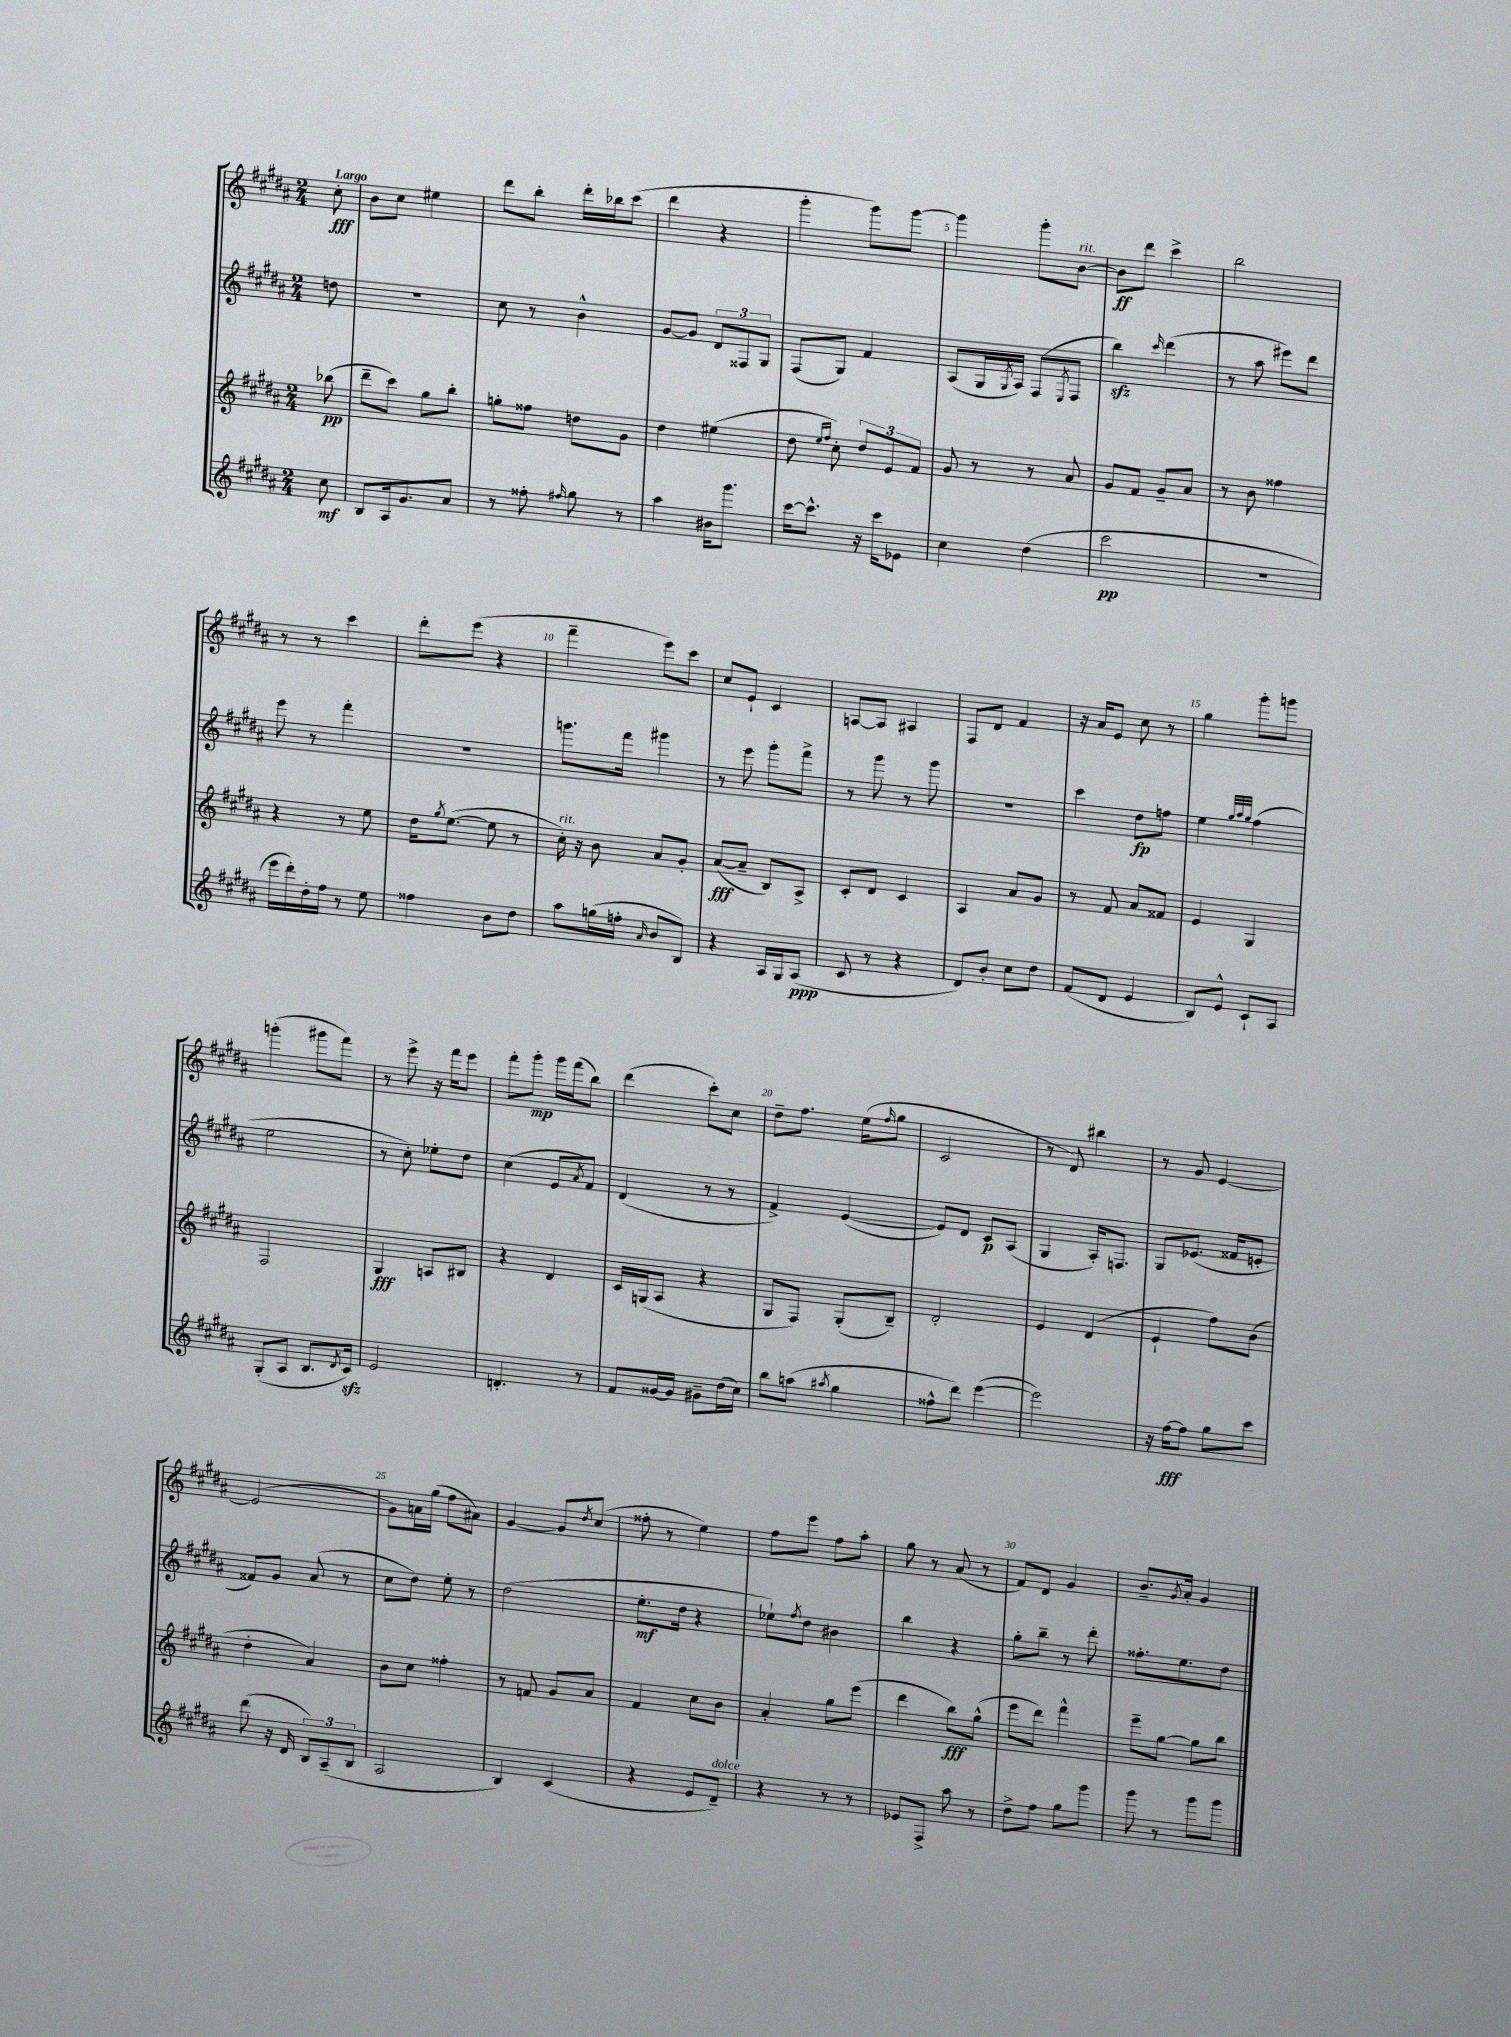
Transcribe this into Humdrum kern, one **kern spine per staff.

**kern	**kern	**kern	**kern
*staff4	*staff3	*staff2	*staff1
*clefG2	*clefG2	*clefG2	*clefG2
*k[f#c#g#d#a#]	*k[f#c#g#d#a#]	*k[f#c#g#d#a#]	*k[f#c#g#d#a#]
*M2/4	*M2/4	*M2/4	*M2/4
8cc#	(8bb-	8dd	8cc#'
=	=	=	=
8B	8ddd#~	2r	8b
16A#	8ccc#)	.	8cc#
8.g#	.	.	.
.	8gg#	.	4ee#
8a#	8bb'	.	.
=	=	=	=
8r	8gg'	8cc#	8ddd#
8ff##'	8ff##	8r	8bb'
16qqff#	.	.	.
8gg#	8dd	4b^^	16ddd#'
.	.	.	16bb-
8r	8g#	.	(8ccc#
=	=	=	=
4aa#	4dd#	[8g#	4ddd#
.	.	8g#]	.
16b#	(4ee#	12d#	4r
8.ggg#	.	.	.
.	.	12F##	.
.	.	12G#	.
=	=	=	=
[16ccc#	8dd#	(8F#	4ggg#'
8.ccc#^^]	.	.	.
.	16qqee	.	.
.	16qqff#	.	.
.	8cc#')	8G#)	.
16r	12dd#	4f#	8ggg#)
16ccc#	.	.	.
.	12e	.	.
8e-	.	.	[8ggg#
.	12f#	.	.
=	=	=	=
4cc#	8g#	(8A#	4ggg#]
.	8r	16G#	.
.	.	8qG#	.
.	.	16A#)	.
(4dd#	8r	(8F#	8ggg#'
.	.	8qE	.
.	8a#	8F#	[8b
=	=	=	=
2ccc#	8g#	4bb)	8b]
.	8f#	.	8ddd#
.	.	16qqccc#	.
.	8g#~	(4ddd#	4ccc#^
.	8a#	.	.
=	=	=	=
2r	8r	8r	2bb
.	8b	8aa#	.
.	4ff##	8eee#)	.
.	.	8ddd#	.
=	=	=	=
16eee	4r	8eee	8r
16ddd#')	.	.	.
16dd#'	.	8r	8r
16ff#	.	.	.
8r	8r	4fff#'	4ccc#
8ee	8ee	.	.
=	=	=	=
4ff##	16dd#	2r	8ddd#'
.	8qgg#	.	.
.	([8.ee	.	.
.	.	.	(8eee
8b	8ee]	.	4r
8dd#	8r	.	.
=	=	=	=
8aa#	16cc#')	8.ggg	4fff#~
.	16r	.	.
(16gg	8b	.	.
16ff'	.	16fff#	.
16qqa#	.	.	.
8b	8a#	4ggg#	8eee)
8B)	8g#'	.	8ccc#
=	=	=	=
4r	([8a#	8r	8cc#
.	8a#~]	8eee	8e`
16A#	8B)	8ggg#'	4c#
16G#	.	.	.
(8A#	8A#^	8fff#^	.
=	=	=	=
8c#	8c#'	8r	[8A
8r	8d#	8ggg#	8A]
4r	4c#	8r	4A#
.	.	8ggg#	.
=	=	=	=
8d#)	4A#	2r	8F#
8b'	.	.	8d#
8cc#	8a#	.	4f#
8dd#	8g#	.	.
=	=	=	=
(8f#	8r	4ccc#	16r
.	.	.	16a#
8d#	8f#	.	8e
4e	8a#	8dd#	8cc#
.	8f##	8ff	8r
=	=	=	=
8B)	4e	4ee	4gg#
8e^^	.	.	.
.	.	32qqgg#	.
.	.	32qqaa#	.
.	.	32qqgg#	.
8c#`	4G#	(4ff#	8ggg#'
8A#	.	.	8ggg
=	=	=	=
(8G#'	2F#	2ee	(4ggg'
8A#	.	.	.
8.B	.	.	8ggg#
.	.	.	8fff#)
8qd#	.	.	.
16c#)	.	.	.
=	=	=	=
2e	4G#	8r	8r
.	.	8cc#')	8eee^
.	8A	8ee-'	16r
.	.	.	16fff#
.	8B#	8dd#	8eee
=	=	=	=
4.d'	4r	(4cc#	8fff#'
.	.	.	8ggg#'
.	4d#	8e	16ggg#
.	.	.	(16fff#
.	.	8qa#	.
8r	.	8f#)	8bb)
=	=	=	=
8f#	16c#	(4d#	(4ddd#
.	(16G	.	.
[16g##	8A#	.	.
16g##]	.	.	.
8g#~	4r	8r	8ccc#')
(16dd#	.	8r	8cc#
16cc#)	.	.	.
=	=	=	=
8bb	8G#	4f#^)	8dd#~
(8aa	8F#)	.	8.ff#
8qaa#	.	.	.
4gg#	(8G#'	([4e	.
.	.	.	(16ee
.	.	.	16qqff#
.	8B~)	.	8gg#
=	=	=	=
8ff##^^	2d#'	8e])	2c#
8ddd#)	.	8d#	.
([4eee	.	8c#	.
.	.	(8A#	.
=	=	=	=
2eee])	4e	4G#	8r
.	.	.	8d#)
.	(4d#	16A#')	4bb#
.	.	8.F	.
=	=	=	=
16r	4e`	8G#	8r
[16ff#	.	.	.
8ff#]	.	(8.e-	8g#
8gg#	8ff#)	.	[4e
.	.	16f##	.
8ccc#	(8b	8e'	.
=	=	=	=
(8ddd#	4dd#'	8f##)	(2e]
16r	.	8g#	.
16d#	.	.	.
12B)	4a#)	(8a#	.
(12A#~	.	.	.
.	.	8r	.
12B	.	.	.
=	=	=	=
2A#	8b	8cc#	8g#)
.	8cc#	8dd#)	16a
.	.	.	(16gg#
.	4ff##'	8ee'	8ff#
.	.	8r	8a#)
=	=	=	=
4B)	8r	(2dd#	[4g#
.	8f	.	.
(4c#	8g#	.	8g#]
.	.	.	8qdd#
.	8a#	.	(8cc#
=	=	=	=
4r	4f#	8.ee'	8ff##'
.	.	.	8r
.	.	16dd#	.
8e	8cc#	4r	4ee)
8d#~)	8b	.	.
=	=	=	=
4r	4a#'	8ee-`)	8ff#
.	.	8qff#	.
.	.	8dd#	8eee
8r	8gg#	4b#	8ff#
8r	(8eee	.	8aa#'
=	=	=	=
8e-	4ddd#	4bb	8gg#
8F#^	.	.	8r
8aa#	8bb)	4r	(8a#
8r	(8gg#^^	.	8r
=	=	=	=
8dd#^	8eee	8gg#'	8f#)
8ff#	8ddd#)	8bb~	8d#
8gg#	4fff#^^	8r	4g#
8ggg#	.	8ddd#'	.
=	=	=	=
8ggg#	8eee~	8.ff##'	8.b~
8r	[8gg#	.	.
.	.	.	8qg#
.	.	8.ee	16a#'
8ggg#	8gg#]	.	4g#
8ggg#	8bb	8dd#	.
==	==	==	==
*-	*-	*-	*-
